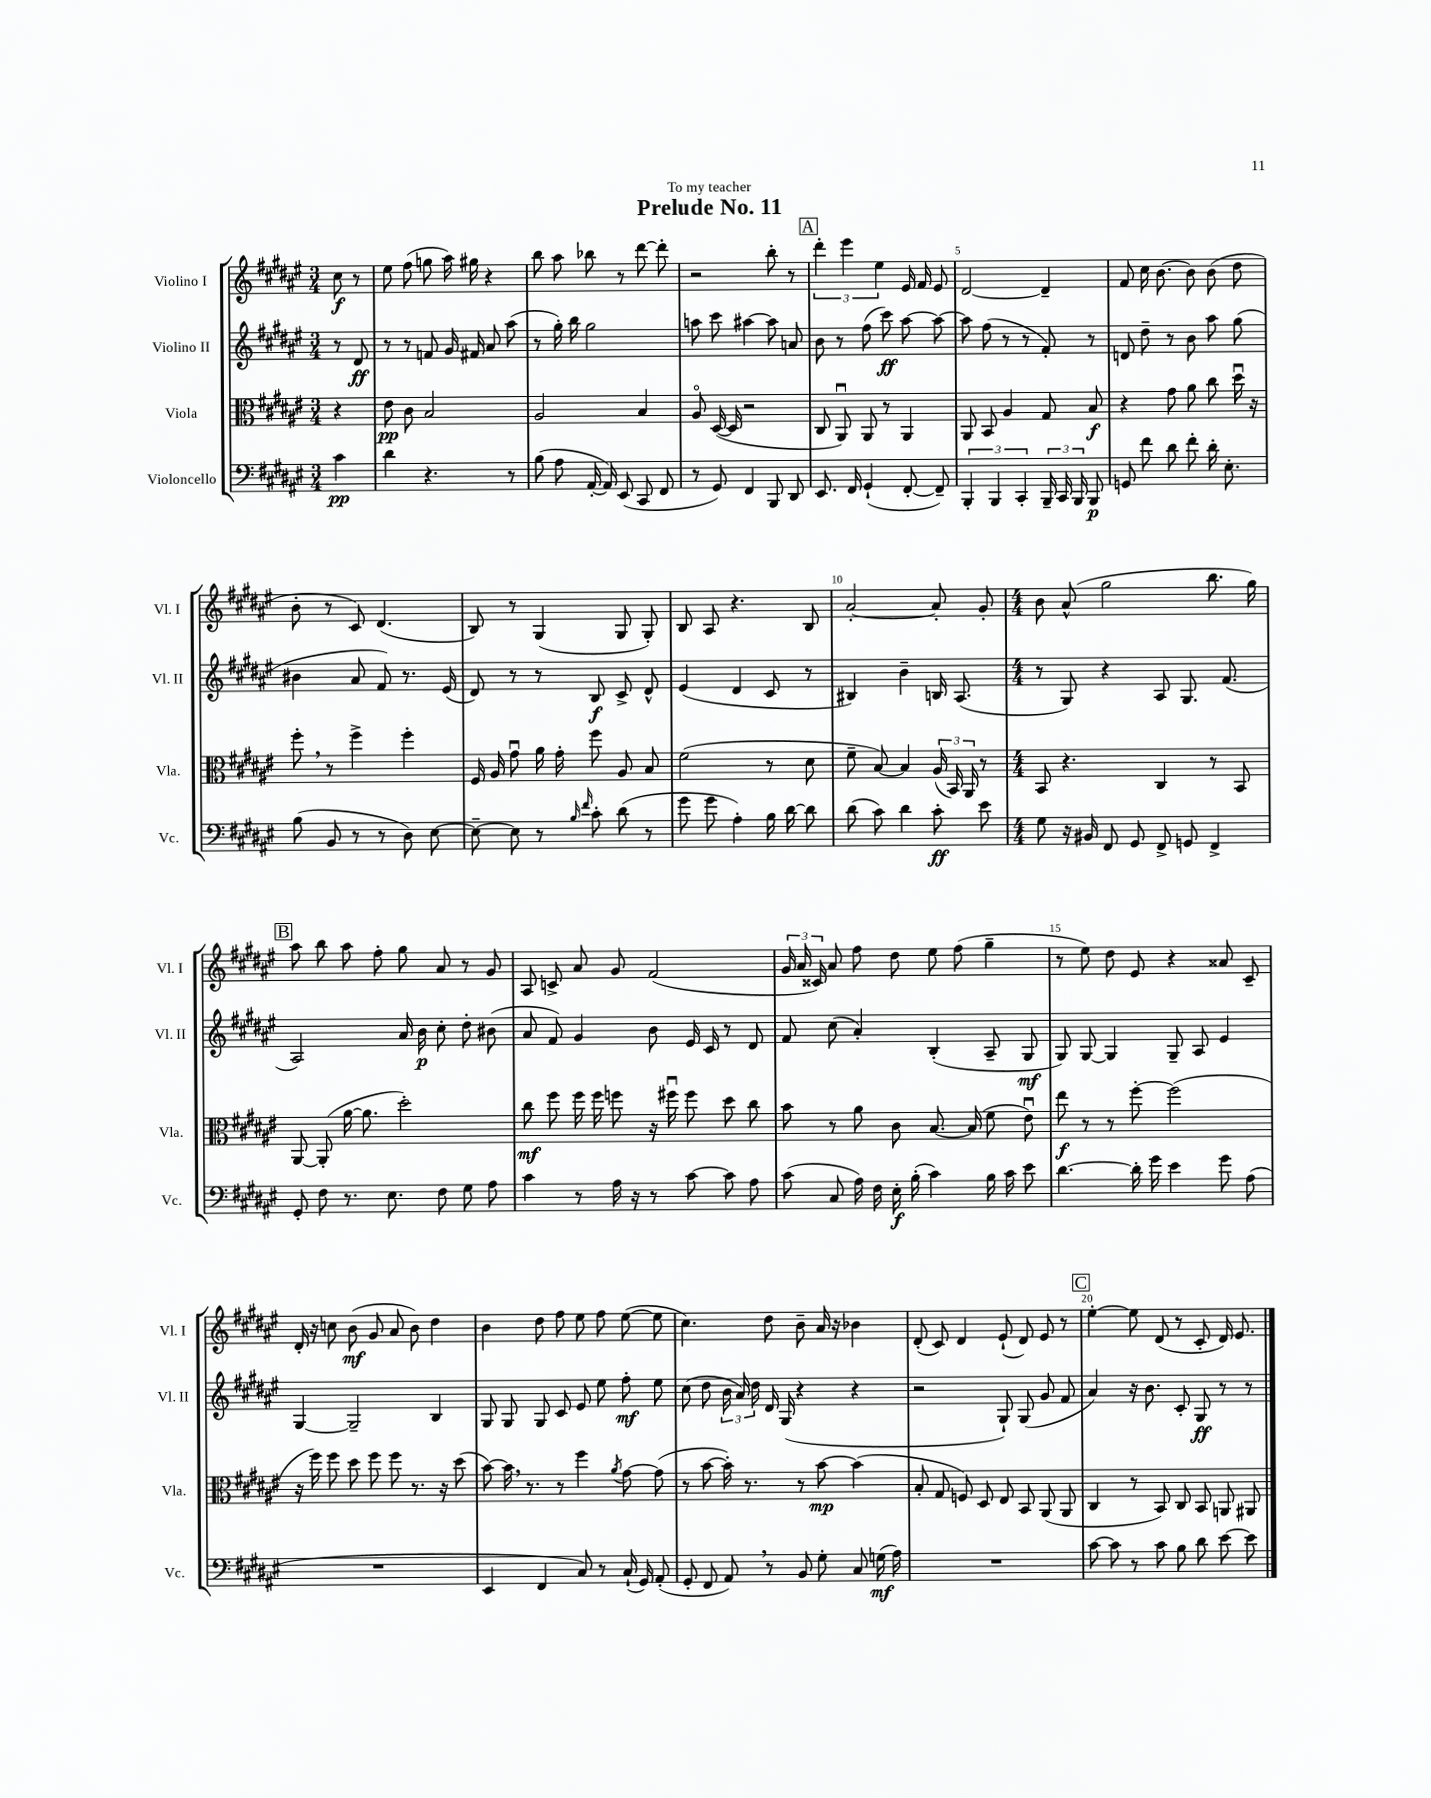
\header { title = "Prelude No. 11" dedication = "To my teacher" }
<<
\new StaffGroup <<
\new Staff = "s0" \with { instrumentName = "Violino I" shortInstrumentName = "Vl. I" } {
    \clef treble \key fis \major \numericTimeSignature \time 3/4 \partial 4
    \autoBeamOff cis''8\f r8 |
    eis''8 fis''8( g''8 ais''16) gis''16 r4 |
    b''8 ais''8 bes''8 r8 dis'''8~ dis'''8-. |
    r2 b''8-. r8 |
    \mark \markup { \box "A" } \tuplet 3/2 { dis'''4-. eis'''4 eis''4 } eis'16 fis'16 eis'8 |
    dis'2~ dis'4-- |
    fis'8 cis''16 b'8.~ b'8 b'8( dis''8 |
    b'8-. r8 cis'8) dis'4.( |
    b8) r8 gis4( gis8 gis8-.) |
    b8 ais8 r4. b8 |
    ais'2~-. ais'8-. gis'8-. |
    \numericTimeSignature \time 4/4 b'8 ais'8-^( gis''2 b''8. gis''16) |
    \mark \markup { \box "B" } ais''8 b''8 ais''8 fis''8-. gis''8 ais'8 r8 gis'8 |
    ais8 c'8-> ais'8 gis'8 fis'2( |
    \tuplet 3/2 { gis'16 ais'16 cisis'16) } ais'8 fis''8 dis''8 eis''8 fis''8( gis''4-- |
    r8 eis''8) dis''8 eis'8 r4 aisis'8 cis'8-- |
    dis'16-. r16 c''8 b'8\mf( gis'8 ais'8 b'8) dis''4 |
    b'4 dis''8 fis''8 eis''8 fis''8 eis''8~( eis''8 |
    cis''4.) dis''8 b'8-- ais'16 r16 bes'4 |
    dis'8-.( cis'8) dis'4 eis'8-!( dis'8) eis'8 r8 |
    \mark \markup { \box "C" } eis''4~-. eis''8 dis'8( r8 cis'8-. dis'16) eis'8. \bar "|." |
}
\new Staff = "s1" \with { instrumentName = "Violino II" shortInstrumentName = "Vl. II" } {
    \clef treble \key fis \major \numericTimeSignature \time 3/4 \partial 4
    \autoBeamOff r8 dis'8\ff |
    r8 r8 f'8 gis'16 fis'16 ais'8 ais''8( |
    r8 gis''16-.) b''16 gis''2 |
    a''8 cis'''8 ais''4~ ais''8 a'8 |
    \mark \markup { \box "A" } b'8 r8 fis''8( cis'''8\ff) ais''8~ ais''8~ |
    ais''8 fis''8( r8 r8 fis'8-.) r8 |
    d'8 dis''8-- r8 b'8 ais''8 gis''8( |
    bis'4 ais'8 fis'8) r8. eis'16( |
    dis'8) r8 r8 b8\f cis'8-> dis'8-^ |
    eis'4( dis'4 cis'8 r8 |
    bis4) b'4-- b16 ais8.( |
    \numericTimeSignature \time 4/4 r8 gis8) r4 ais8 gis8. fis'8.( |
    \mark \markup { \box "B" } ais2) ais'16 b'16\p cis''8-. dis''8-. bis'8( |
    ais'8 fis'8) gis'4 b'8 eis'16 cis'16 r8 dis'8 |
    fis'8 cis''8( ais'4-.) b4-.( ais8-- gis8\mf |
    gis8) gis8~ gis4 gis8-- ais8 eis'4 |
    gis4~ gis2-- b4 |
    gis8 gis8 gis8 cis'8 eis'8 eis''8 fis''8-.\mf eis''8 |
    cis''8( dis''8 \tuplet 3/2 { b'16 ais'16) dis''16 } dis'16 gis16( r4 r4 |
    r2 gis8-!) gis8( gis'8 fis'8 |
    \mark \markup { \box "C" } ais'4) r16 b'8. cis'8-. gis8\ff r8 r8 \bar "|." |
}
\new Staff = "s2" \with { instrumentName = "Viola" shortInstrumentName = "Vla." } {
    \clef alto \key fis \major \numericTimeSignature \time 3/4 \partial 4
    \autoBeamOff r4 |
    eis'8\pp cis'8 b2 |
    ais2 b4 |
    ais8\flageolet dis16~( dis16 r2 |
    \mark \markup { \box "A" } cis8 ais,8\downbow) ais,8 r8 ais,4 |
    ais,8 b,8 ais4 gis8 b8\f |
    r4 gis'8 ais'8 cis''8 dis''16\downbow r16 |
    fis''8-. \breathe r8 fis''4-> fis''4-. |
    fis16 ais16 gis'8\downbow ais'16 gis'16-. fis''8 ais8 b8 |
    fis'2( r8 dis'8 |
    fis'8-- b8~) b4 \tuplet 3/2 { ais16( b,16) ais,16 } r8 |
    \numericTimeSignature \time 4/4 b,8 r4. cis4 r8 b,8 |
    \mark \markup { \box "B" } ais,8~ ais,8-.( ais'16~ ais'8. dis''2-.) |
    cis''8\mf fis''8 fis''16 fis''16 f''8 r16 fis''16\downbow fis''8 dis''8 cis''8 |
    b'8 r8 ais'8 cis'8 b8.~ b16( fis'8 eis'8\downbow) |
    eis''8\f r8 r8 fis''8~-. fis''2( |
    r16 fis''16) fis''8 dis''8 fis''8 fis''8 r8. r16 dis''8( |
    b'8~) b'16 \breathe r8. r8 fis''4 \acciaccatura { ais'8 } gis'8~ gis'8( |
    r8 b'8~ b'16-.) r8. r8 b'8~\mp b'4( |
    b8-. gis8 f8) dis8 eis8 b,8 ais,8( ais,8 |
    \mark \markup { \box "C" } cis4 r8 b,8) cis8 b,8 a,8 ais,8 \bar "|." |
}
\new Staff = "s3" \with { instrumentName = "Violoncello" shortInstrumentName = "Vc." } {
    \clef bass \key fis \major \numericTimeSignature \time 3/4 \partial 4
    \autoBeamOff cis'4\pp |
    dis'4 r4. r8 |
    b8( ais8 ais,16~-. ais,16) eis,8( cis,8 fis,8 |
    r8 gis,8) fis,4 b,,8 dis,8 |
    \mark \markup { \box "A" } eis,8. fis,16 gis,4-!( fis,8~-. fis,8--) |
    \tuplet 3/2 { b,,4-. b,,4 cis,4-. } \tuplet 3/2 { b,,16-- cis,16 b,,16 } b,,8\p |
    g,8 fis'8 dis'8 fis'8-. dis'16-. eis8.-. |
    b8( b,8 r8 r8 dis8) eis8~ |
    eis8~-- eis8 r8 \grace { b16 fis'16 } cis'8-. dis'8( r8 |
    gis'8 gis'8 ais4-.) b16 dis'16~ dis'8 |
    dis'8( cis'8) dis'4 cis'8-.\ff eis'8 |
    \numericTimeSignature \time 4/4 gis8 r16 bis,16 fis,8 gis,8 fis,8-> g,8 fis,4-> |
    \mark \markup { \box "B" } gis,8-. fis8 r8. eis8. fis8 gis8 ais8 |
    cis'4 r8 ais16 r16 r8 cis'8~ cis'8 ais8 |
    cis'8( cis8 ais16) fis16 eis16-.\f b16-.( cis'4) b16 cis'16 eis'8 |
    dis'4.~ dis'16-. gis'16 eis'4 gis'8 ais8( |
    R1 |
    eis,4 fis,4 cis8) r8 cis16-!( gis,16) ais,8-.( |
    gis,8-. fis,8 ais,8) \breathe r8 b,8 gis8-. cis8 g16\mf( ais16) |
    R1 |
    \mark \markup { \box "C" } cis'8~ cis'8 r8 cis'8 b8 dis'8 eis'8~ eis'8 \bar "|." |
}
>>
>>
\layout { \context { \Score \override BarNumber.break-visibility = ##(#f #t #t) barNumberVisibility = #(every-nth-bar-number-visible 5) } }
